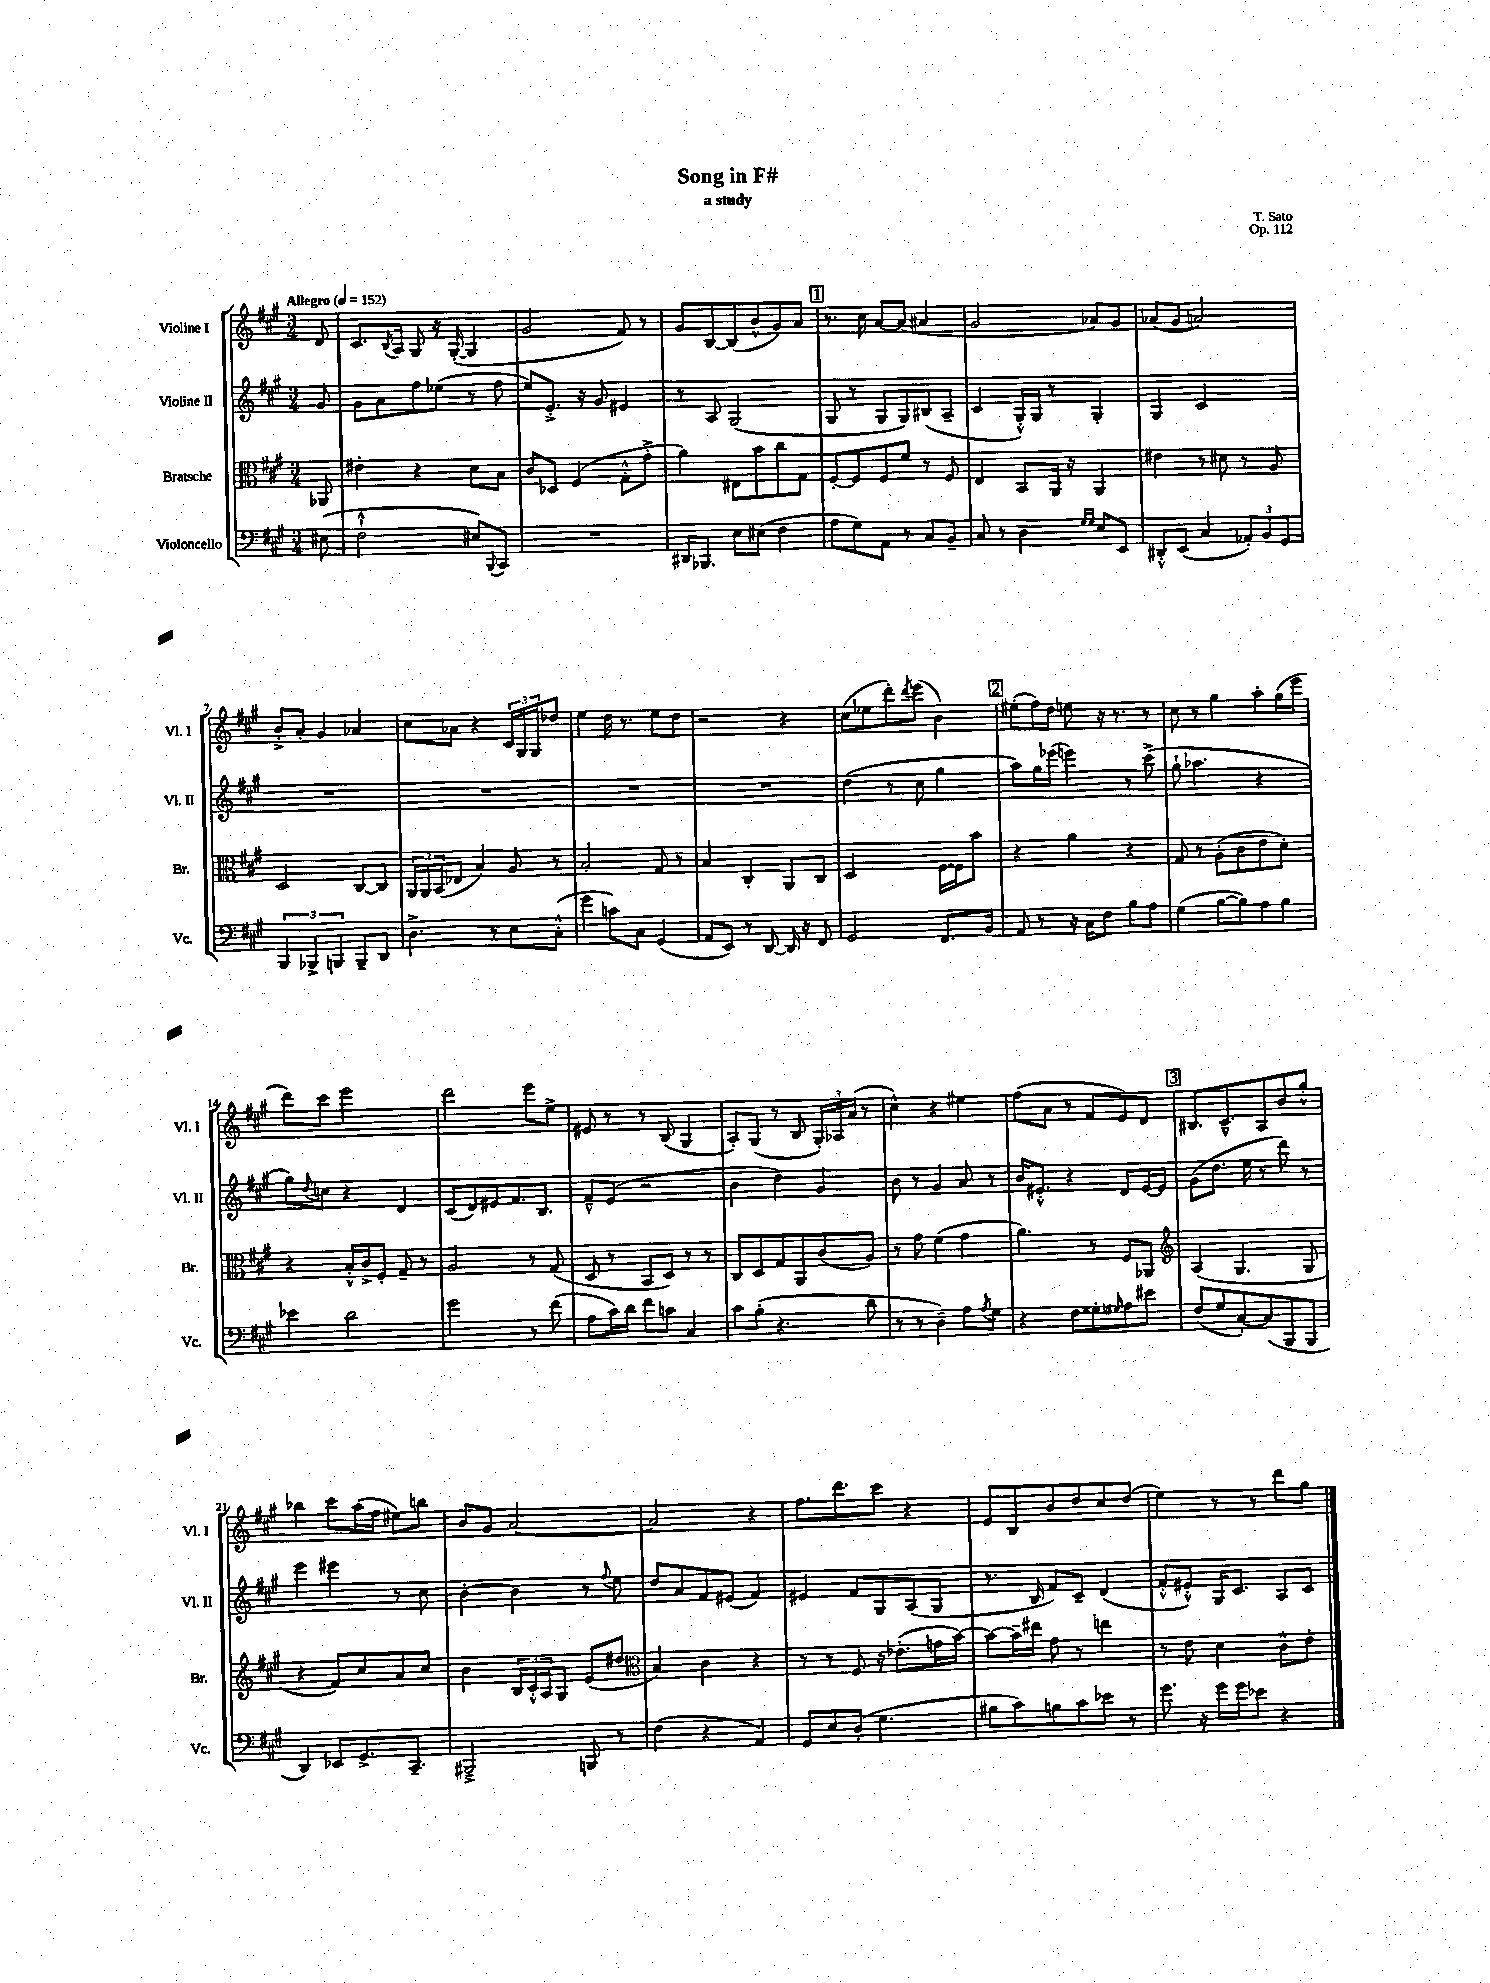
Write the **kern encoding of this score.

**kern	**kern	**kern	**kern
*part4	*part3	*part2	*part1
*staff4	*staff3	*staff2	*staff1
*I"Violoncello	*I"Bratsche	*I"Violine II	*I"Violine I
*I'Vc.	*I'Br.	*I'Vl. II	*I'Vl. I
*clefF4	*clefC3	*clefG2	*clefG2
*k[f#c#g#]	*k[f#c#g#]	*k[f#c#g#]	*k[f#c#g#]
*M3/4	*M3/4	*M3/4	*M3/4
*MM152	*MM152	*MM152	*MM152
=	=	=	=
!	!	!	!LO:TX:a:B:t=Allegro
(8E#X\	8AA-X/	8g#/	8d/
=1	=1	=1	=1
2F#`^^\	4e#X'\	8g#\L	8.c#/L
.	.	8a\	.
.	.	.	8qB/
.	.	.	16A/Jk
.	4r	8ff#\	8G#/
.	.	(8ee-X\J	16r
.	.	.	([16G#'/
8E#X/L)	8d\L	8r	4G#/]
8qqBBB/	.	.	.
8CC#/J	8B\J	8ff#\	.
=2	=2	=2	=2
2.r	8c#/L	8ee/L)	2g#/
.	8D-X/J	8.e'^/J	.
.	(4F#/	.	.
.	.	16r	.
.	.	8g#/	.
.	8G#'^^\L	4e#X/	8f#/)
.	8g#'^\J	.	8r
=3	=3	=3	=3
16DD#X/KL	4a\)	8r	8g#/L
8.BBB-X/J	.	.	.
.	.	8A/	[8B/
8E\L	8E#X\L	(2G#/	(8B/]
(8E#X\J	8b\	.	8b^^/
4F#\	8cc#\	.	8g#/)
.	8G#\J	.	8a/J
!!LO:REH:place=s1:t=1
=4	=4	=4	=4
8A\L	[8F#'/L	8G#/	8.r
8G#\)	8F#/]	8r	.
.	.	.	16cc#\
8AA\J	8F#/	8G#/L	[8a/L
8r	8f#/J	8G#/)	(8a/J]
8C#/L	8r	(8B#X/	4a#X/
8BB~/J	8F#/	8A~/J	.
=5	=5	=5	=5
8C#/	4E/	4c#/	2g#/
8r	.	.	.
4D\	8BB/L	16G#'^^/LL)	.
.	.	16G#/JJ	.
.	16AA/Jk	8r	.
.	16r	.	.
16qqG#/LL	.	.	.
16qqG#/JJ	.	.	.
8E/L	4AA/	4G#'/	8a-X/L)
8EE/J	.	.	8g#/J
=6	=6	=6	=6
8DD#X'^^/L	4e#X\	4G#/	(8a-X/L
(8EE/J	.	.	8g#/J
4C#/	8r	2c#/	2an/)
.	8d#X\	.	.
12AA-X'/L)	8r	.	.
12BB/	.	.	.
.	8A/	.	.
12GG#/J	.	.	.
!!LO:LB:g=z
=7	=7	=7	=7
6BBB/	2D/	2.r	8b'^/L
.	.	.	8a'/J
6BBB-X^/	.	.	.
.	.	.	4g#/
6BBBn/	.	.	.
8BBB~/L	[8C#/L	.	4a-X/
8DD/J	8C#/J]	.	.
=8	=8	=8	=8
4.D^\	24AA/LL	2.r	8cc#\L
.	24AA/	.	.
.	(24BB/J	.	.
.	8E-X/J	.	8a-X\J
.	4B/)	.	4r
8r	.	.	.
8E\L	8A/	.	24c#/LL
.	.	.	24G#/
.	.	.	24G#/J
(8C#'^^\J	8r	.	8dd-X/J
=9	=9	=9	=9
4g#\	2B'/	2.r	4ee\
8cn\L)	.	.	16dd\
.	.	.	8.r
8C#\J	.	.	.
(4GG#/	8G#/	.	8ee\L
.	8r	.	8dd\J
=10	=10	=10	=10
8AA/L	4B/	2.r	2r
8EE/J)	.	.	.
8r	4C#'/	.	.
[8DD/	.	.	.
16DD/]	8AA/L	.	4r
16r	.	.	.
8FF#/	8C#/J	.	.
=11	=11	=11	=11
2GG#/	2D/	(4dd\	(8cc#\L
.	.	.	8ee-X\
.	.	8r	8ddd'\)
.	.	.	8qddd/
.	.	8cc#\	(8eee\J
8.FF#/L	[16F#\LL	4gg#\	4b\)
.	16F#\J]	.	.
.	8b\J	.	.
16BB/Jk	.	.	.
!!LO:REH:place=s1:t=2
=12	=12	=12	=12
8AA/	4r	8aa\L)	(8ee#X'\L
8r	.	16gg#\L	16ff#\L)
.	.	(16eee-X\JJ	16dd\JJ
16r	4a\	4eeen\)	8een\
16C#\KL	.	.	.
8F#\J	.	.	16r
.	.	.	8.r
8B\L	4r	8r	.
8A\J	.	(8ccc#^\	8r
=13	=13	=13	=13
(4G#\	8G#/	8gg#`\	8cc#\
.	8r	4.aa-X\	8r
[8B\L	(8A'\L	.	4gg#\
8B\])	8c#\	.	.
8A\	8e\	4r	8aa'\L
8B\J	8d'\J)	.	(16gg#\L
.	.	.	16eee\JJ
!!LO:LB:g=z
=14	=14	=14	=14
4e-X\	4r	8gg#\L)	8ddd\L)
.	.	8qqdd/	.
.	.	8ccn\J	8ccc#\J
2d\	16B'^^/LL	4r	2eee\
.	16c#^/J	.	.
.	8F#'/J	.	.
.	8G#~/	4d/	.
.	8r	.	.
=15	=15	=15	=15
2g#\	2A/	(8c#/L	2ddd\
.	.	8d/)	.
.	.	8e#X/	.
.	.	8.f#/	.
8r	8r	.	8eee\L
.	.	8.B/J	.
(8f#\	(8G#/	.	8ee^\J
=16	=16	=16	=16
8A\L	8D/	8f#~^^/L	8e#X/
16c#\L)	8r	(8e/J	8r
16d\JJ	.	.	.
8f#\L	8BB/L	2r	8r
8cn\J	8D/J)	.	(8B/
4C#/	8r	.	4G#/
.	8r	.	.
=17	=17	=17	=17
8c#\L	8C#/L	4b\	8A'/L)
(8B'\J	8D/	.	(8G#/J
4.r	8G#/	4dd\)	8r
.	8AA/	.	8B/
.	(8c#/	4g#/	24G#'/LL)
.	.	.	24A-X/
.	.	.	(24a/JJ
8d\	8A/J)	.	8r
=18	=18	=18	=18
8r	8r	8b\	4cc#^^\)
8r	8g#\	8r	.
4D~\)	(4f#\	4g#/	4r
8A\L	4g#\	8a/	4ee#X\
8qA/	.	.	.
8G#\J	.	8r	.
=19	=19	=19	=19
4r	4.a\)	16b/KL	(8ff#\L
.	.	8.e#X'^^/J	.
.	.	.	8a\J
8F#\L	.	4r	8r
8G##X'\	8r	.	8f#/L
16qqG#X/	.	.	.
8A\	8F#/L	8d/L	8e/)
8e#X\J	8AA-X/J	[16e#/L	8d/J
.	.	16e#/JJ]	.
!!LO:REH:place=s1:t=3
=20	=20	=20	=20
*	*clefG2	*	*
(8F#/L	(4A/	(8g#\L	8.B#X/L
8G#/	.	8.dd\J	.
.	.	.	8.c#~^^/
[8C#'/)	4.G#/	.	.
.	.	16ee\	.
(8C#/]	.	8r	8A/
8BBB/	.	8ddd\)	8b/
8BBB/J	8G#/	8r	8gg#'^^/J
!!LO:LB:g=z
=21	=21	=21	=21
4DD/)	4r	4eee\	4bb-X\
8EE-X/L	8f#/L)	4eee#X\	8ccc#\L
8.GG#^/	8cc#/	.	(16aa\L
.	.	.	16ff#\JJ
.	8a/	8r	8ee#X\L)
8.CC#~/J	.	.	.
.	8cc#/J	8cc#\	8bbn\J
=22	=22	=22	=22
2BBB#X~^/	4b\	[4b'\	8b/L
.	.	.	8g#/J
.	24B/LL	4b\]	[2a/
.	24c#'^^/	.	.
.	24A/J	.	.
.	8G#/J	.	.
8BBBn/	(8e/L	8r	.
.	.	8qqff#/	.
8r	8dd#X/J	8ee\	.
=23	=23	=23	=23
*	*clefC3	*	*
(4F#\	4B/)	8dd/L	2a/]
.	.	8a/	.
4r	4c#\	8f#/	.
.	.	(8e#X/J	.
4AA/)	4r	4f#/)	4r
=24	=24	=24	=24
8GG#/L	8r	4e#X/	8.ff#\L
8E/	8r	.	.
.	.	.	8.ddd\
(8D'/J	8F#/	8f#/L	.
4.G#\	16r	8G#/	8ccc#\J
.	(8.e-X'\L	.	.
.	.	(8A/	4r
.	16gn\L	8G#/J	.
.	[16b\JJ)	.	.
=25	=25	=25	=25
8B#X\L	8b\L_	8.r	8e/L
8c#\)	16b~\L]	.	8B/
.	16ee#X\JJ	16B/	.
8Bn\	8g#\	8f#/L)	8b/
8c#\	8r	8c#~/J	8dd/
8e-X\J	4een\	(4d/	8cc#/
8r	.	.	(8dd/J
=26	=26	=26	=26
8.g#\	8r	8f#'^^/L	4ee\)
.	8e\	8e#X'^^/J)	.
16r	.	.	.
16g#\LL	4d\	16G#/KL	8r
16g#\J	.	8.c#/J	.
8e-X\J	.	.	8r
4r	8c#^^\L	8A/L	8ddd\L
.	8e'\J	8c#/J	8gg#\J
==	==	==	==
*-	*-	*-	*-
